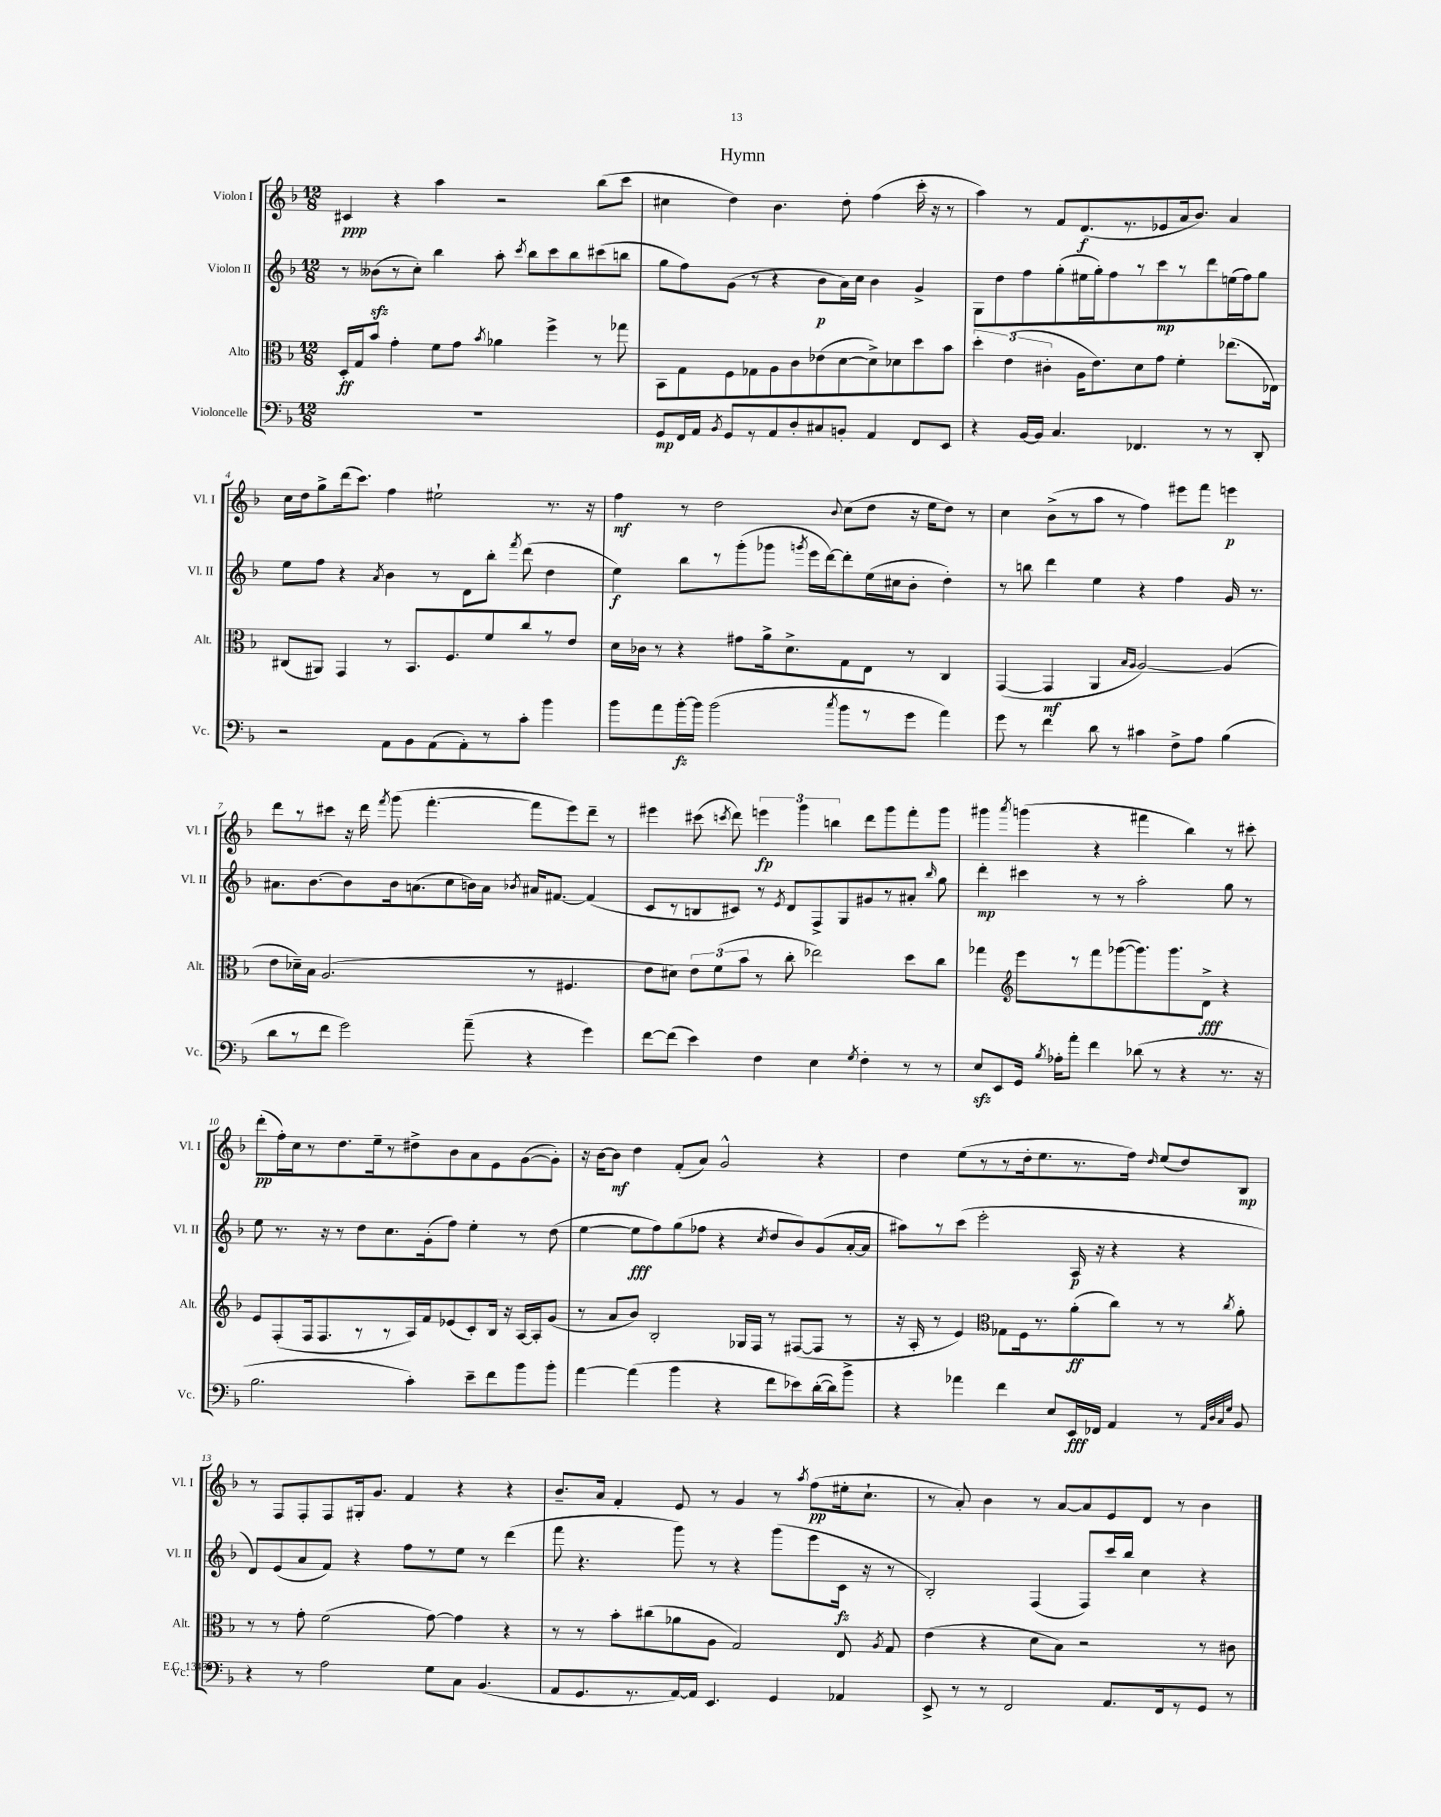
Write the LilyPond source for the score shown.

\header { title = "Hymn" }
<<
\new StaffGroup <<
\new Staff = "s0" \with { instrumentName = "Violon I" shortInstrumentName = "Vl. I" } {
    \clef treble \key f \major \numericTimeSignature \time 12/8
    \autoBeamOff cis'4\ppp r4 a''4 r2 bes''8[( c'''8] |
    cis''4 d''4) bes'4. d''8-. f''4( c'''16-. r16 r8 |
    a''4) r8 f'8[ d'8.\f( r8. ees'8 a'16 bes'8.]) a'4 |
    c''16[ d''16 g''8-> d'''16( c'''8.]) f''4 eis''2-! r8. r16 |
    f''4\mf r8 d''2 \appoggiatura { bes'8 } c''8[( d''8] r16 e''16[ d''8]) r8 |
    c''4 bes'8[->( r8 a''8] r8 f''4) eis'''8[ f'''8] e'''4\p |
    d'''8[ r8 cis'''8] r16 d'''16 \acciaccatura { f'''8 } g'''8( f'''4.~-. f'''8[ e'''8) d'''8]-- r8 |
    eis'''4 cis'''8( \acciaccatura { c'''8 } d'''8) \tuplet 3/2 { e'''4\fp g'''4 b''4 } d'''8[ g'''8 f'''8-. g'''8] |
    gis'''4 \acciaccatura { a'''8 } g'''4( r4 fis'''4 bes''4) r8 cis'''8-. |
    d'''8[-.\pp( f''16-.) c''16 r8 d''8. e''16-- r8 dis''8-> bes'8 a'8 e'8 g'8~( g'8]-.) |
    r16 bes'16[~ bes'8]\mf d''4 f'8[-.( a'8]) g'2-^ r4 |
    d''4 e''8[( r8 r8 d''16-. e''8. r8. f''16]) \grace { d''16 } e''8[( d''8) bes8]\mp |
    r8 f8[ f8-. f8 gis16-. g'8.] f'4 r4 r4 |
    bes'8.[-- a'16] f'4-. e'8 r8 g'4 r8 \acciaccatura { a''8 } f''8[\pp( eis''16-. c''8.]-! |
    r8 a'8-.) bes'4 r8 a'8[~ a'8 e'8 d'8] r8 bes'4 \bar "|." |
}
\new Staff = "s1" \with { instrumentName = "Violon II" shortInstrumentName = "Vl. II" } {
    \clef treble \key f \major \numericTimeSignature \time 12/8
    \autoBeamOff r8 beses'8[\sfz( r8 c''8]-.) bes''4 a''8-. \acciaccatura { c'''8 } bes''8[ c'''8 bes''8 cis'''8( b''8] |
    g''8[ f''8) g'8]( r8 r4 bes'8[\p a'16) c''16] bes'4 g'4-> |
    g8[ d''8 f''8 g''8-.( eis''16 g''16-.) f''8 r8 c'''8\mp r8 d'''8 e''16( f''16) g''8] |
    e''8[ f''8] r4 \acciaccatura { a'8 } bes'4 r8 d'8[ bes''8]-. \acciaccatura { f'''8 } d'''8( d''4 |
    e''4\f) bes''8[ r8 g'''8-.( ges'''8] \acciaccatura { g'''8 } e'''16[ d'''16~) d'''8-. e''16( cis''16 bes'8]-. d''4-.) |
    r8 b''8 d'''4 e''4 r4 f''4 g'16 r8. |
    ais'8.[ bes'8.~ bes'8 bes'16 a'8.( c''8 b'16) a'16] \acciaccatura { bes'8 } ais'16[ fis'8.]~ fis'4( |
    c'8[ r8 b8 cis'8]) r8 \acciaccatura { e'8 } d'8[ f8-> g8 gis'8 r8 ais'8]-. \grace { bes''16 } g''8 |
    d'''4-.\mp cis'''4 r8 r8 a''2-. g''8 r8 |
    e''8 r8. r16 r8 d''8[ c''8. g'16-.( f''8]) e''4-. r8 d''8( |
    e''4~ e''8[\fff f''8) g''8( fes''8] r4 \acciaccatura { c''8 } d''8[ bes'8) g'8( a'16~-. a'16] |
    ais''8[) r8 c'''8]( e'''2-. a16\p r16 r4 r4 |
    d'8[) e'8( a'8 f'8]) r4 f''8[ r8 e''8] r8 d'''4( |
    f'''8 r4. g'''8) r8 r4 g'''8[( e'''8 c'16]\fz r16 r8 |
    bes2-.) f4( f8[) c'''16 bes''16] c''4 r4 \bar "|." |
}
\new Staff = "s2" \with { instrumentName = "Alto" shortInstrumentName = "Alt." } {
    \clef alto \key f \major \numericTimeSignature \time 12/8
    \autoBeamOff d16[-.\ff g16 bes'8] g'4-. f'8[ g'8] \acciaccatura { bes'8 } aes'4 f''4-> r8 ges''8 |
    bes,8[ g8 f8 ges8 a8 c'8 ees'8( d'8~ d'8->) des'8 d''8 bes'8] |
    \tuplet 3/2 { d''4-. e'4( cis'4-. } a16[ e'8.) d'8 g'8] f'4-. ees''8.[( ees16]) |
    cis8[( ais,8]) g,4 r8 bes,8.[ f8. f'8 c''8 r8 e'8] |
    d'16[ ces'16] r8 r4 gis'8[ a'16-> d'8.-> g8 e8] r8 c4 |
    g,4~( g,4\mf a,4 \grace { bes16[ a16] } a2~) a4( |
    e'8[ des'16--) bes16] a2.( r8 fis4. |
    e'8[ dis'8]) \tuplet 3/2 { e'8[ f'8( bes'8] } r8 c''8-. ees''2) d''8[ c''8] |
    ges''4 \clef treble e'''8[ r8 f'''8 ges'''8~( ges'''8.) ges'''8. d'8]->\fff r4 |
    e'8[ f8-.( f16 f8. r8 r8 a16) f'16 ees'8( c'8-.) bes16] r16 a16[~ a16-. g'8]( |
    r8 a'8[ bes'8]) bes2-. ges16[ f16] r8 fis8[~( fis8] r8 |
    r16 a16-. r8 e'4) \clef alto ges8[ f16 r8. a'8-.\ff( c''8]) r8 r8 \acciaccatura { c''8 } a'8-. |
    r8 r8 g'8-. f'2( g'8~) g'4 r4 |
    r8 r8 bes'8[-. cis''8( aes'8 a8] g2) e8 \acciaccatura { a8 } g8 |
    e'4( r4 d'8[ bes8]) r2 r8 cis'8 \bar "|." |
}
\new Staff = "s3" \with { instrumentName = "Violoncelle" shortInstrumentName = "Vc." } {
    \clef bass \key f \major \numericTimeSignature \time 12/8
    \autoBeamOff R1. |
    g,8[\mp f,16 a,16] \acciaccatura { bes,8 } g,8[ r8 a,8 d8-. cis8 b,8]-. a,4 f,8[ e,8] |
    r4 bes,16[~ bes,16] c4. fes,4. r8 r8 d,8-. |
    r2 a,8[ bes,8 a,8( a,8-.) r8 c'8]-. bes'4 |
    bes'8[ a'8 bes'16~-.\fz bes'16] bes'2( \acciaccatura { c''8 } bes'8[ r8 g'8] a'4) |
    g'8 r8 f'4 d'8 r8 cis'4 f8[-> a8] bes4( |
    d'8[ r8 f'8] g'2) a'8--( r4 g'4) |
    f'8[~ f'8]( e'4) f4 e4 \acciaccatura { g8 } f4-. r8 r8 |
    e8[\sfz e,8 g,16] \acciaccatura { bes8 } aes16[-. a'8]-. f'4 des'8( r8 r4 r8. r16 |
    bes2. c'4-.) e'8[-- f'8 bes'8 bes'8]-. |
    a'4~ a'4( bes'4 r4 f'8[ ees'8) d'16~-.( d'16) bes'8]-> |
    r4 aes'4 f'4 e8[ e,16\fff fes,16] a,4 r8 \grace { a,32[ d32 c32 g32] } bes,8 |
    r4 r8 a2 g8[ c8] bes,4.( |
    a,8[ g,8. r8. a,16~) a,16] e,4. g,4 aes,4 |
    e,8-> r8 r8 f,2 a,8.[ f,16 r8 g,8] r8 \bar "|." |
}
>>
>>
